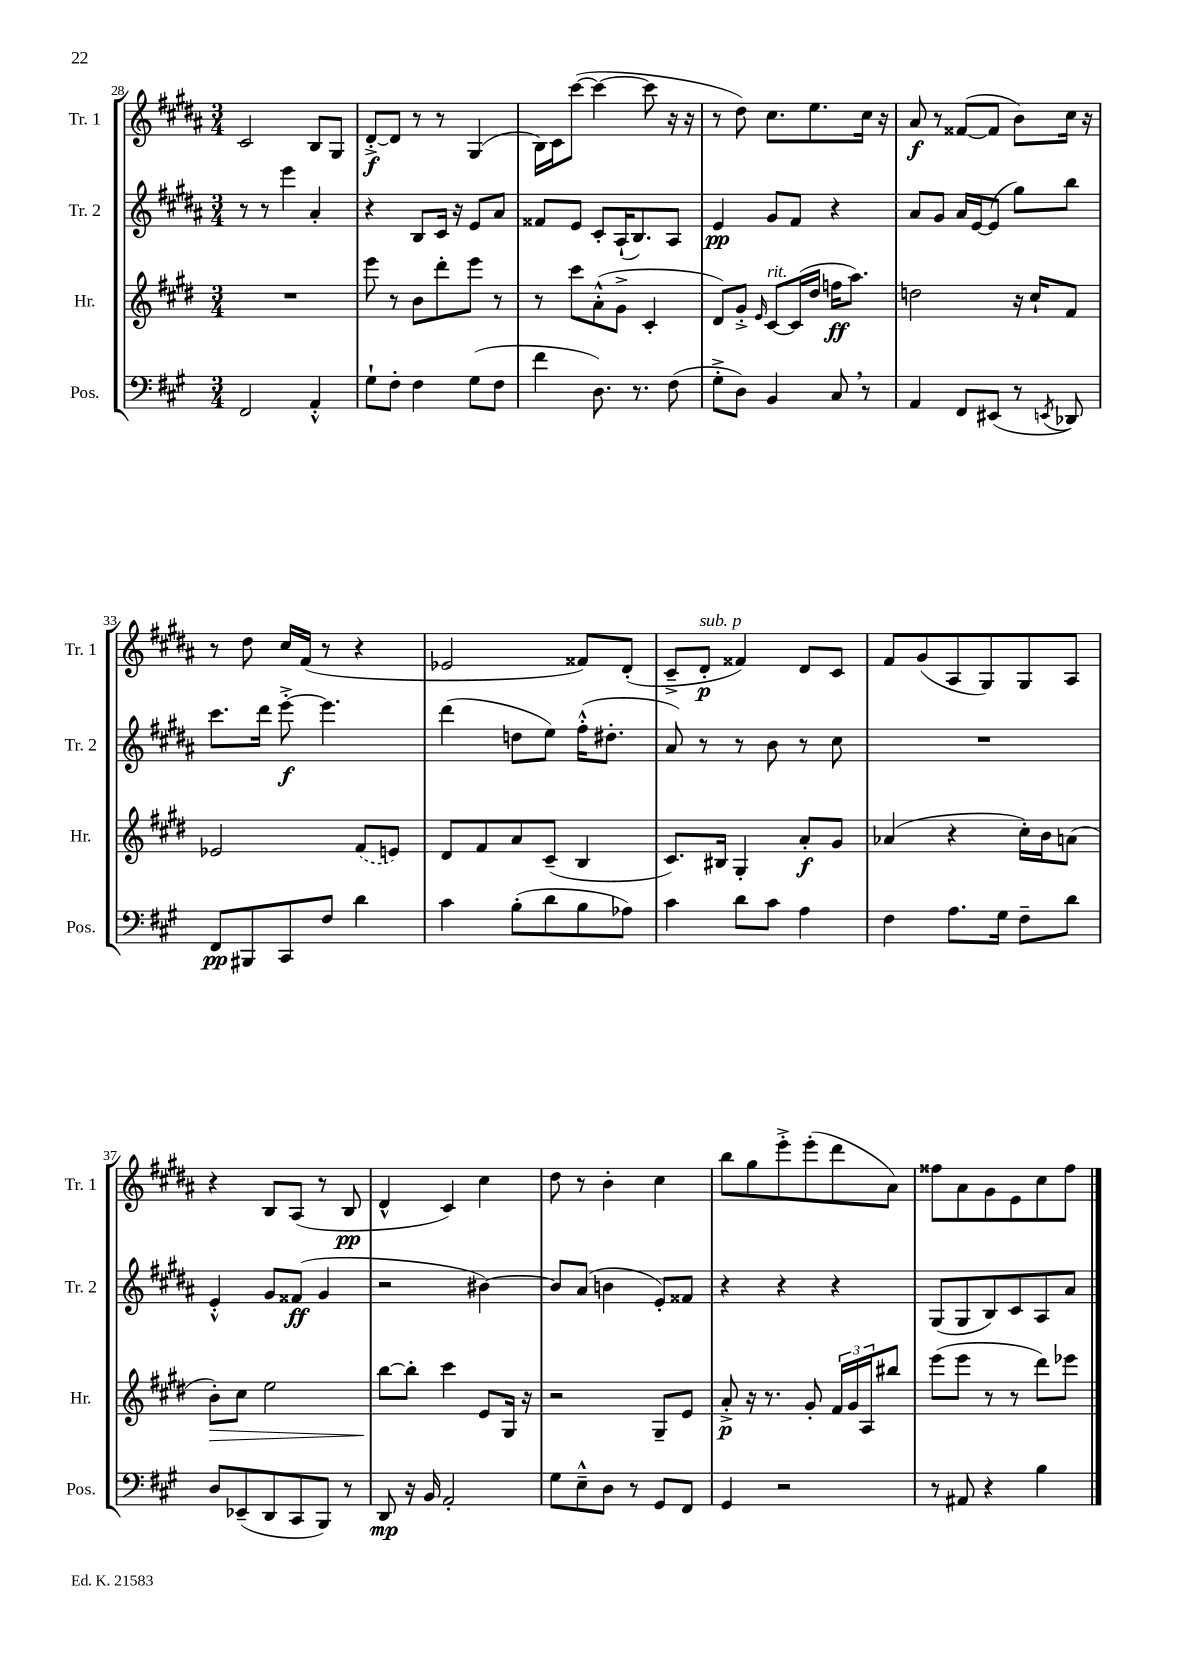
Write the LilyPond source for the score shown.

<<
\new StaffGroup <<
\new Staff = "s0" \with { instrumentName = "Tr. 1" shortInstrumentName = "Tr. 1" } {
    \clef treble \key b \major \numericTimeSignature \time 3/4
    cis'2 b8 gis8 |
    dis'8~-.->\f dis'8 r8 r8 gis4( |
    b16) cis'16 cis'''8~( cis'''4~ cis'''8 r16 r16 |
    r8 dis''8) cis''8. e''8. cis''16 r16 |
    ais'8\f r8 fisis'8~( fisis'8 b'8) cis''16 r16 |
    r8 dis''8 cis''16 fis'16( r8 r4 |
    ees'2 fisis'8) dis'8-.( |
    cis'8---> dis'8-.\p^\markup { \italic "sub. p" } fisis'4) dis'8 cis'8 |
    fis'8 gis'8( ais8 gis8) gis8 ais8 |
    r4 b8 ais8( r8 b8\pp |
    dis'4-^ cis'4) cis''4 |
    dis''8 r8 b'4-. cis''4 |
    b''8 gis''8 e'''8-.-> e'''8-.( dis'''8 ais'8) |
    fisis''8 ais'8 gis'8 e'8 cis''8 fisis''8 \bar "|." |
}
\new Staff = "s1" \with { instrumentName = "Tr. 2" shortInstrumentName = "Tr. 2" } {
    \clef treble \key b \major \numericTimeSignature \time 3/4
    r8 r8 e'''4 ais'4-. |
    r4 b8 cis'16 r16 e'8 ais'8 |
    fisis'8 e'8 cis'8-. ais16-!( b8.) ais8 |
    e'4\pp gis'8 fis'8 r4 |
    ais'8 gis'8 ais'16 e'16~ e'8( gis''8) b''8 |
    cis'''8. dis'''16 e'''8~-.->\f e'''4. |
    dis'''4( d''8 e''8) fis''16-.-^( dis''8.-. |
    ais'8) r8 r8 b'8 r8 cis''8 |
    R2. |
    e'4-.-^ gis'8 fisis'8\ff( gis'4 |
    r2 bis'4~) |
    bis'8 ais'8( b'4 e'8-.) fisis'8 |
    r4 r4 r4 |
    gis8( gis8 b8) cis'8 ais8 ais'8 \bar "|." |
}
\new Staff = "s2" \with { instrumentName = "Hr." shortInstrumentName = "Hr." } {
    \clef treble \key e \major \numericTimeSignature \time 3/4
    R2. |
    e'''8 r8 b'8 dis'''8-. e'''8 r8 |
    r8 cis'''8 a'8-.-^( gis'8-> cis'4-. |
    dis'8) gis'8-.-> \grace { e'16 } cis'8~^\markup { \italic "rit." } cis'16( dis''16 f''16\ff a''8.) |
    d''2 r16 cis''16-! fis'8 |
    ees'2 \once \slurDashed fis'8( e'8) |
    dis'8 fis'8 a'8 cis'8--( b4 |
    cis'8.) bis16 gis4-. a'8-.\f gis'8 |
    aes'4( r4 cis''16-.) b'16 a'8( |
    b'8-.\>) cis''8 e''2 |
    b''8~\! b''8-. cis'''4 e'8 gis16 r16 |
    r2 gis8-- e'8 |
    a'8-.->\p r16 r8. gis'8-. \tuplet 3/2 { fis'16 gis'16 a16 } bis''8 |
    e'''8( e'''8 r8 r8 dis'''8) ees'''8 \bar "|." |
}
\new Staff = "s3" \with { instrumentName = "Pos." shortInstrumentName = "Pos." } {
    \clef bass \key a \major \numericTimeSignature \time 3/4
    fis,2 a,4-.-^ |
    gis8-! fis8-. fis4 gis8( fis8 |
    fis'4 d8.) r8. fis8( |
    gis8-.-> d8) b,4 cis8 \breathe r8 |
    a,4 fis,8 eis,8( r8 \acciaccatura { e,8 } des,8) |
    fis,8\pp bis,,8 cis,8 fis8 d'4 |
    cis'4 b8-.( d'8 b8 aes8) |
    cis'4 d'8 cis'8 a4 |
    fis4 a8. gis16 fis8-- d'8 |
    d8 ees,8--( d,8 cis,8 b,,8) r8 |
    d,8\mp r16 b,16 a,2-. |
    gis8 e8---^ d8 r8 gis,8 fis,8 |
    gis,4 r2 |
    r8 ais,8 r4 b4 \bar "|." |
}
>>
>>
\layout { \context { \Score currentBarNumber = #28 } }
